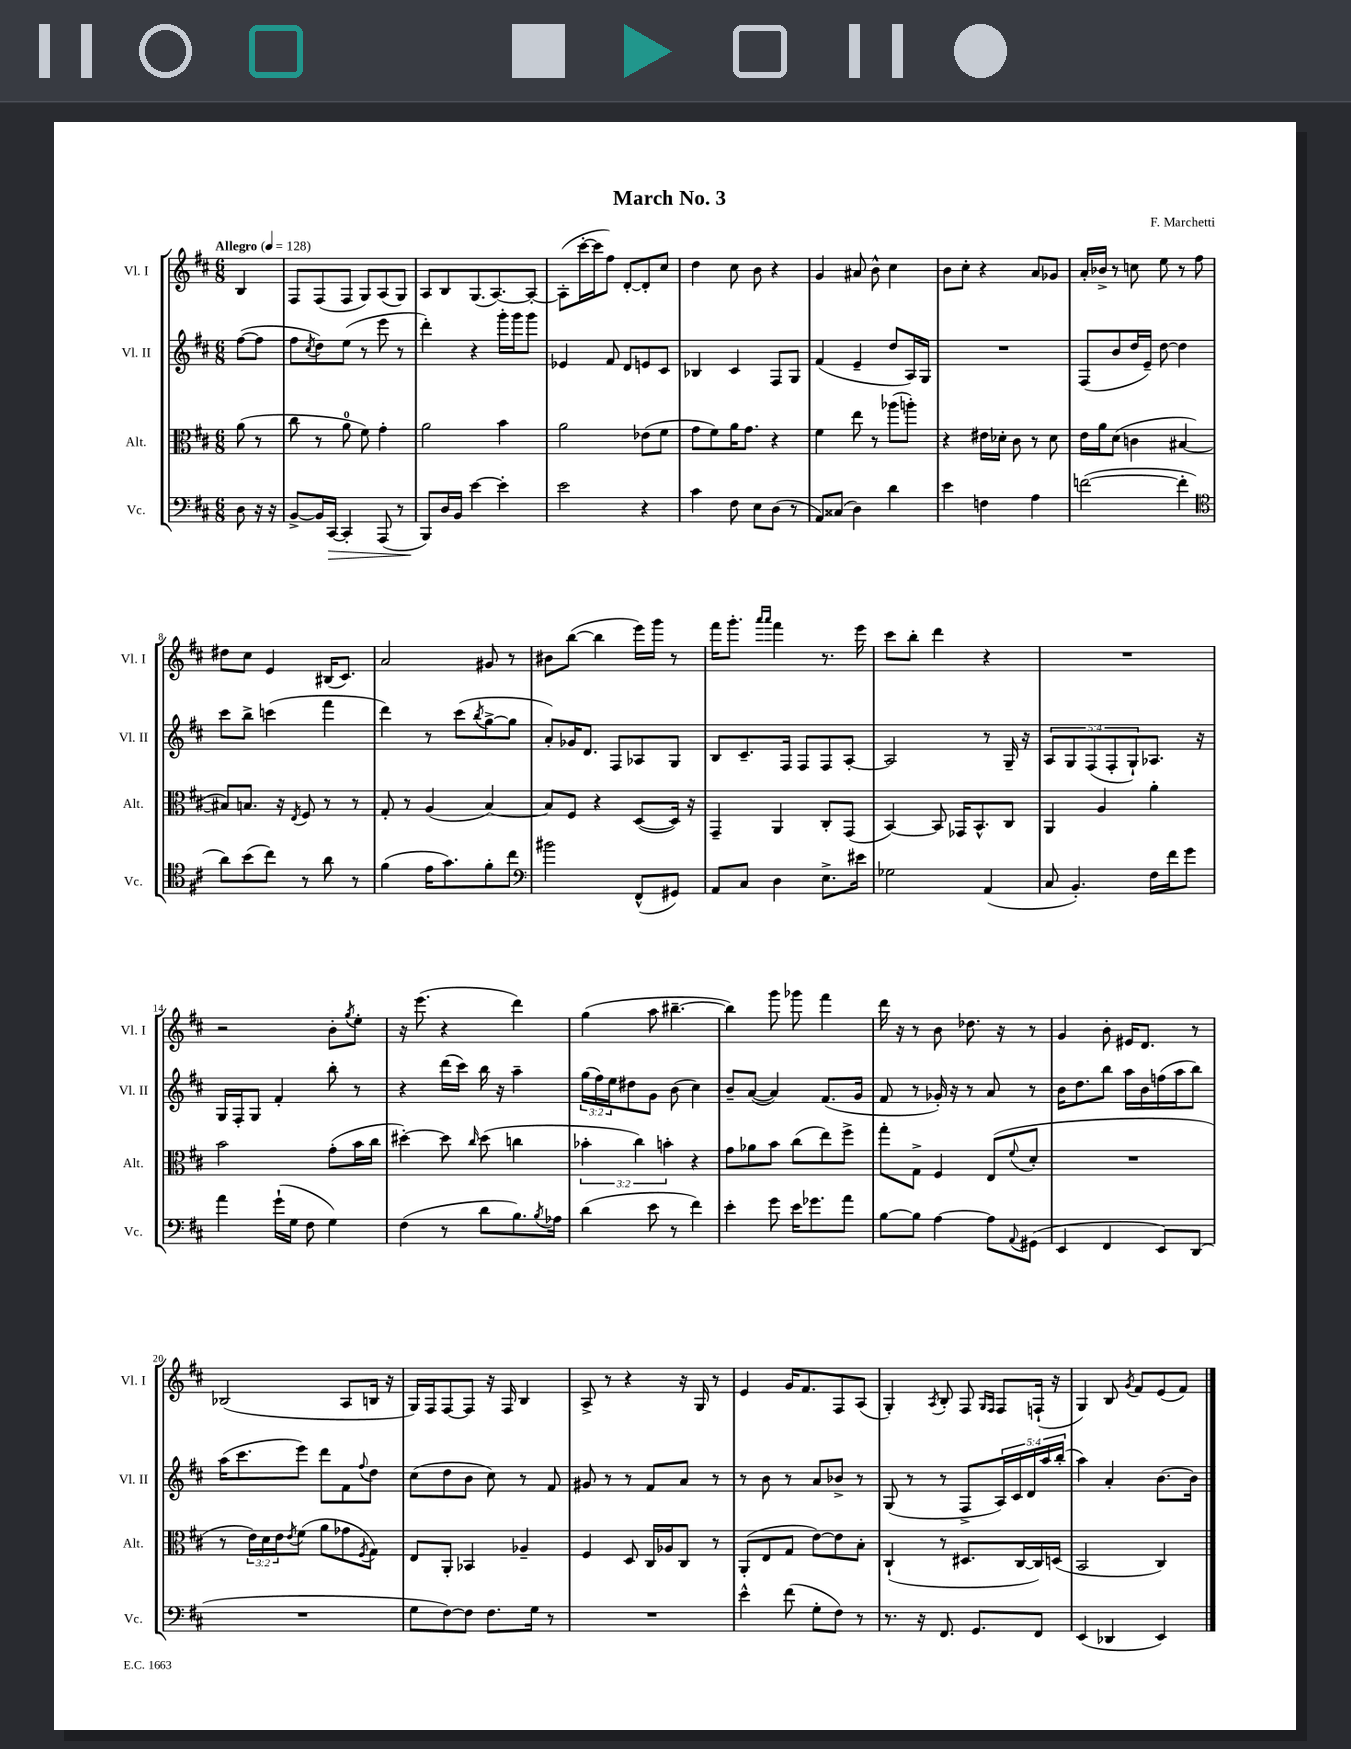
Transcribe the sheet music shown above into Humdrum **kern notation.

**kern	**dynam	**kern	**kern	**kern
*part4	*part4	*part3	*part2	*part1
*staff4	*staff4	*staff3	*staff2	*staff1
*I"Vc.	*	*I"Alt.	*I"Vl. II	*I"Vl. I
*I'Vc.	*	*I'Alt.	*I'Vl. II	*I'Vl. I
*clefF4	*	*clefC3	*clefG2	*clefG2
*k[f#c#]	*	*k[f#c#]	*k[f#c#]	*k[f#c#]
*M6/8	*	*M6/8	*M6/8	*M6/8
*MM128	*	*MM128	*MM128	*MM128
=	=	=	=	=
!	!	!	!	!LO:TX:a:B:t=Allegro
8D\	.	(8a\	([8ff#\L	4B/
16r	.	8r	8ff#\J]	.
16r	.	.	.	.
=1	=1	=1	=1	=1
[8BB^/L	.	8cc#\	8ff#\L	8F#/L
.	.	.	8qcc#/	.
16BB/L]	.	8r	8dd\)	(8F#/
!	!LO:HP:b	!	!	!
[16CC#/JJ	>	.	.	.
4CC#'/]	.	8a\	(8ee\J	8F#/J
.	.	8f#\)	8r	8G/L)
(8AAA/	.	4g'\	8eee\	(8A/
8r	.	.	8r	8G/J)
=2	=2	=2	=2	=2
8BBB/L)	.	2a\	4ddd'\)	8A/L
16D/L	]	.	.	8B/
16BB/JJ	.	.	.	.
[4e\	.	.	4r	(8.G/
.	.	.	.	[8.A/)
4e'\]	.	4b\	16ggg'\LL	.
.	.	.	16ggg\J	.
.	.	.	8ggg\J	8A'/J_
=3	=3	=3	=3	=3
2e\	.	2a\	4e-X/	(8A'\L]
.	.	.	.	[16ccc#'\L
.	.	.	.	16ccc#\J]
.	.	.	8f#/	8ff#\J)
.	.	.	8d/L	[8d'/L
4r	.	(8e-X\L	8en/	8d'/]
.	.	8f#\J	8c#/J	8cc#/J
=4	=4	=4	=4	=4
4c#\	.	8g\L	4B-X/	4dd\
.	.	8f#\)	.	.
8F#\	.	16a\K	4c#/	8cc#\
.	.	8.g\J	.	.
8E\L	.	.	.	8b\
(8D\J	.	4r	8F#/L	4r
8r	.	.	8G/J	.
=5	=5	=5	=5	=5
8AA/L)	.	4f#\	(4f#/	4g/
(8C##X/J	.	.	.	.
4D\)	.	8ee\	4e~/	8a#X/
.	.	8r	.	8b^^\
4d\	.	(8aa-X\L	8dd/L	4cc#\
.	.	8aan'\J)	16A/L)	.
.	.	.	16G/JJ	.
=6	=6	=6	=6	=6
4e\	.	4r	2.r	8b\L
.	.	.	.	8cc#'\J
4Fn\	.	16e#X\LL	.	4r
.	.	16d-X'\JJ	.	.
.	.	8c#\	.	.
4A\	.	8r	.	8a/L
.	.	8d-\	.	8g-X/J
=7	=7	=7	=7	=7
([2fn\	.	16e\LL	(8F#/L	16a'/LL
.	.	16a\J	.	16b-X^/JJ
.	.	(8d\J	8b/	8r
.	.	4cn\	16dd/L	8ccn\
.	.	.	16e~/JJ)	.
.	.	.	[8dd\	8ee\
4f'\]	.	[4B#X/	4dd\]	8r
.	.	.	.	8ff#\
!!LO:LB:g=z
=8	=8	=8	=8	=8
*clefC4	*	*	*	*
8a\L)	.	8B#X/L])	8ccc#\L	8dd#X\L
(8b\	.	8.Bn/J	8bb^\J	8cc#\J
8cc#\J)	.	.	(4cccn\	4e/
.	.	16r	.	.
.	.	8qE/	.	.
8r	.	8F#/	.	.
8a\	.	8r	4fff#\	(16B#X/KL
.	.	.	.	8.c#/J)
8r	.	8r	.	.
=9	=9	=9	=9	=9
(4f#\	.	8G'/	4ddd\)	2a/
.	.	8r	.	.
16e\KL	.	(4A/	8r	.
8.g\)	.	.	.	.
.	.	.	(8ccc#\L	.
.	.	.	8qbb/	.
8f#'\	.	[4B/)	[8gg^\	8g#X/
8cc#\J	.	.	8gg\J]	8r
=10	=10	=10	=10	=10
*clefF4	*	*	*	*
2b#X\	.	8B/L]	8a'/L)	8b#X\L
.	.	8F#/J	16g-X/K	([8bb\J
.	.	.	8.d/J	.
.	.	4r	.	4bb\]
.	.	.	8F#/L	.
(8FF#^^/L	.	([8D/L	8A-X/	16eee\LL)
.	.	.	.	16ggg\JJ
8GG#X/J)	.	16D/Jk])	8G/J	8r
.	.	16r	.	.
=11	=11	=11	=11	=11
8AA/L	.	4GG~/	8B/L	16fff#\KL
.	.	.	.	8.ggg'\J
8C#/J	.	.	8.c#~/	.
.	.	.	.	16qqaaa/LL
.	.	.	.	16qqaaa/JJ
4D\	.	4AA/	.	4fff#\
.	.	.	16F#/Jk	.
.	.	.	8F#/L	.
8.E^\L	.	8C#'/L	8F#/	8.r
.	.	(8GG/J	[8A'/J	.
16e#X\Jk	.	.	.	16eee\
=12	=12	=12	=12	=12
2G-X\	.	[4BB/)	2A/]	8ccc#\L
.	.	.	.	8bb'\J
.	.	8BB/]	.	4ddd\
.	.	16GG-X/KL	.	.
.	.	8.BB^^/	.	.
(4AA/	.	.	8r	4r
.	.	8C#/J	16G~/	.
.	.	.	16r	.
=13	=13	=13	=13	=13
8C#/	.	4AA/	10A/L	2.r
.	.	.	10G/	.
4.BB'/)	.	.	.	.
.	.	.	(10F#/	.
.	.	4A/	.	.
.	.	.	10F#'/	.
.	.	.	10G`/)	.
16F#\LL	.	4a'\	8.A-X/J	.
16f#\J	.	.	.	.
8g\J	.	.	.	.
.	.	.	16r	.
!!LO:LB:g=z
=14	=14	=14	=14	=14
4a\	.	2b\	16G/LL	2r
.	.	.	16F#'/J	.
.	.	.	8G/J	.
(16g`\LL	.	.	4f#'/	.
16G\JJ	.	.	.	.
8F#\	.	.	.	.
4G\)	.	(8g'\L	8bb'\	8b'\L
.	.	.	.	8qgg/
.	.	16b\L	8r	8ee'\J
.	.	16cc#\JJ	.	.
=15	=15	=15	=15	=15
(4F#\	.	[4dd#X'\)	4r	16r
.	.	.	.	(8.eee\
8r	.	8dd#\]	(16ddd\LL	4r
.	.	.	16ccc#\JJ)	.
.	.	16qqcc#/	.	.
8d\L	.	(8dd#\	16bb\	.
.	.	.	16r	.
8.B\)	.	4ccn\	4aa~\	4ddd\)
8qB/	.	.	.	.
16A-X\Jk	.	.	.	.
=16	=16	=16	=16	=16
(4d\	.	6b-X'\	(24gg\LL	(4gg\
.	.	.	24ff#\)	.
.	.	.	24ee\J	.
.	.	.	8dd#X\	.
.	.	6cc#\)	.	.
8e\	.	.	8g\J	8aa\
.	.	6bn'\	.	.
8r	.	.	(8b\	[4.bb#X~\
4f#\)	.	4r	4cc#\)	.
=17	=17	=17	=17	=17
4e'\	.	8g\L	8b~/L	4bb#\])
.	.	8a-X\	([8a/J	.
8g\	.	8b\J	4a/])	8ggg\
16e\KL	.	(8cc#\L	.	8ggg-X\
8.g-X\	.	.	.	.
.	.	8ee\)	(8.f#/L	4fff#\
8a\J	.	8ff#^\J	.	.
.	.	.	16g/Jk	.
=18	=18	=18	=18	=18
[8B\L	.	8gg'\L	8f#/	16ddd\
.	.	.	.	16r
8B\J]	.	8G^\J	8r	8r
[4A\	.	4F#/	16g-X'/)	8b\
.	.	.	16r	.
.	.	.	8r	8.dd-X\
8A\L]	.	(8E/L	8a/	.
.	.	.	.	16r
8qqAA/	.	8qqf#/	.	.
(8GG#X\J	.	8d'/J	8r	8r
=19	=19	=19	=19	=19
4EE/	.	2.r	16b\KL	4g/
.	.	.	8.dd\	.
4FF#/	.	.	8bb\J	8b'\
.	.	.	16aa\LL	16e#X/KL
.	.	.	16b\	8.d/J
8EE/L)	.	.	(16ffn\	.
.	.	.	16aa\J	.
(8DD/J	.	.	8bb\J)	8r
!!LO:LB:g=z
=20	=20	=20	=20	=20
2.r	.	8r	(16aa\KL	(2B-X/
.	.	.	8.ccc#\	.
.	.	24e\LL)	.	.
.	.	24d\	.	.
.	.	24e\J	.	.
.	.	8qe/	.	.
.	.	(8f#\J	8eee\J)	.
.	.	8a\L	8ddd\L	.
.	.	8g-X\	8f#\	8A/L
.	.	8qF#/	8qqff#/	.
.	.	8G\J)	8dd\J	16Bn/Jk
.	.	.	.	16r
=21	=21	=21	=21	=21
8G\L	.	8E/L	(8cc#\L	16G/LL)
.	.	.	.	16F#/J
[8F#\)	.	8AA'/J	8dd\	[8F#/
8F#\J]	.	4BB-X/	8b\J	8F#/J]
8.F#\L	.	.	8cc#\)	16r
.	.	.	.	16F#/
.	.	4A-X~/	8r	4B/
16G\Jk	.	.	.	.
8r	.	.	8f#/	.
=22	=22	=22	=22	=22
2.r	.	4F#/	8g#X/	8A^/
.	.	.	8r	8r
.	.	8D/	8r	4r
.	.	16C#/LL	8f#/L	.
.	.	16A-X/J	.	.
.	.	8C#/J	8a/J	16r
.	.	.	.	16G/
.	.	8r	8r	8r
=23	=23	=23	=23	=23
4e^^\	.	(8AA'/L	8r	4e/
.	.	8E/	8b\	.
(8f#\	.	8G/J	8r	16g/KL
.	.	.	.	8.f#/
8G'\L	.	[8e\L)	8a/L	.
8F#\J)	.	8e\]	8b-X^/J	8F#/
8r	.	8B'\J	8r	(8A/J
=24	=24	=24	=24	=24
8.r	.	(4C#`/	(8G/	4G'/)
.	.	.	8r	.
16r	.	.	.	.
.	.	.	.	8qA/
8.FF#/	.	8r	8r	8B'/
.	.	8.D#X/L	8F#^/L	8F#/
8.GG/L	.	.	.	.
.	.	.	.	16qqG/LL
.	.	.	.	16qqF#/JJ
.	.	.	20A/L)	8F#/L
.	.	.	20c#/	.
.	.	[16C#/L	.	.
.	.	.	20d/	.
8FF#/J	.	16C#/])	.	(16Fn`/Jk
.	.	.	20aa/	.
.	.	(16Dn/JJ	.	16r
.	.	.	(20bb'/JJ	.
=25	=25	=25	=25	=25
(4EE/	.	2BB/	4aa\)	4G/)
4DD-X/	.	.	4a'/	8B/
.	.	.	.	8qg/
.	.	.	.	8f#/L
4EE/)	.	4C#/)	[8.b\L	(8e/
.	.	.	.	8f#/J)
.	.	.	16b\Jk]	.
==	==	==	==	==
*-	*-	*-	*-	*-
